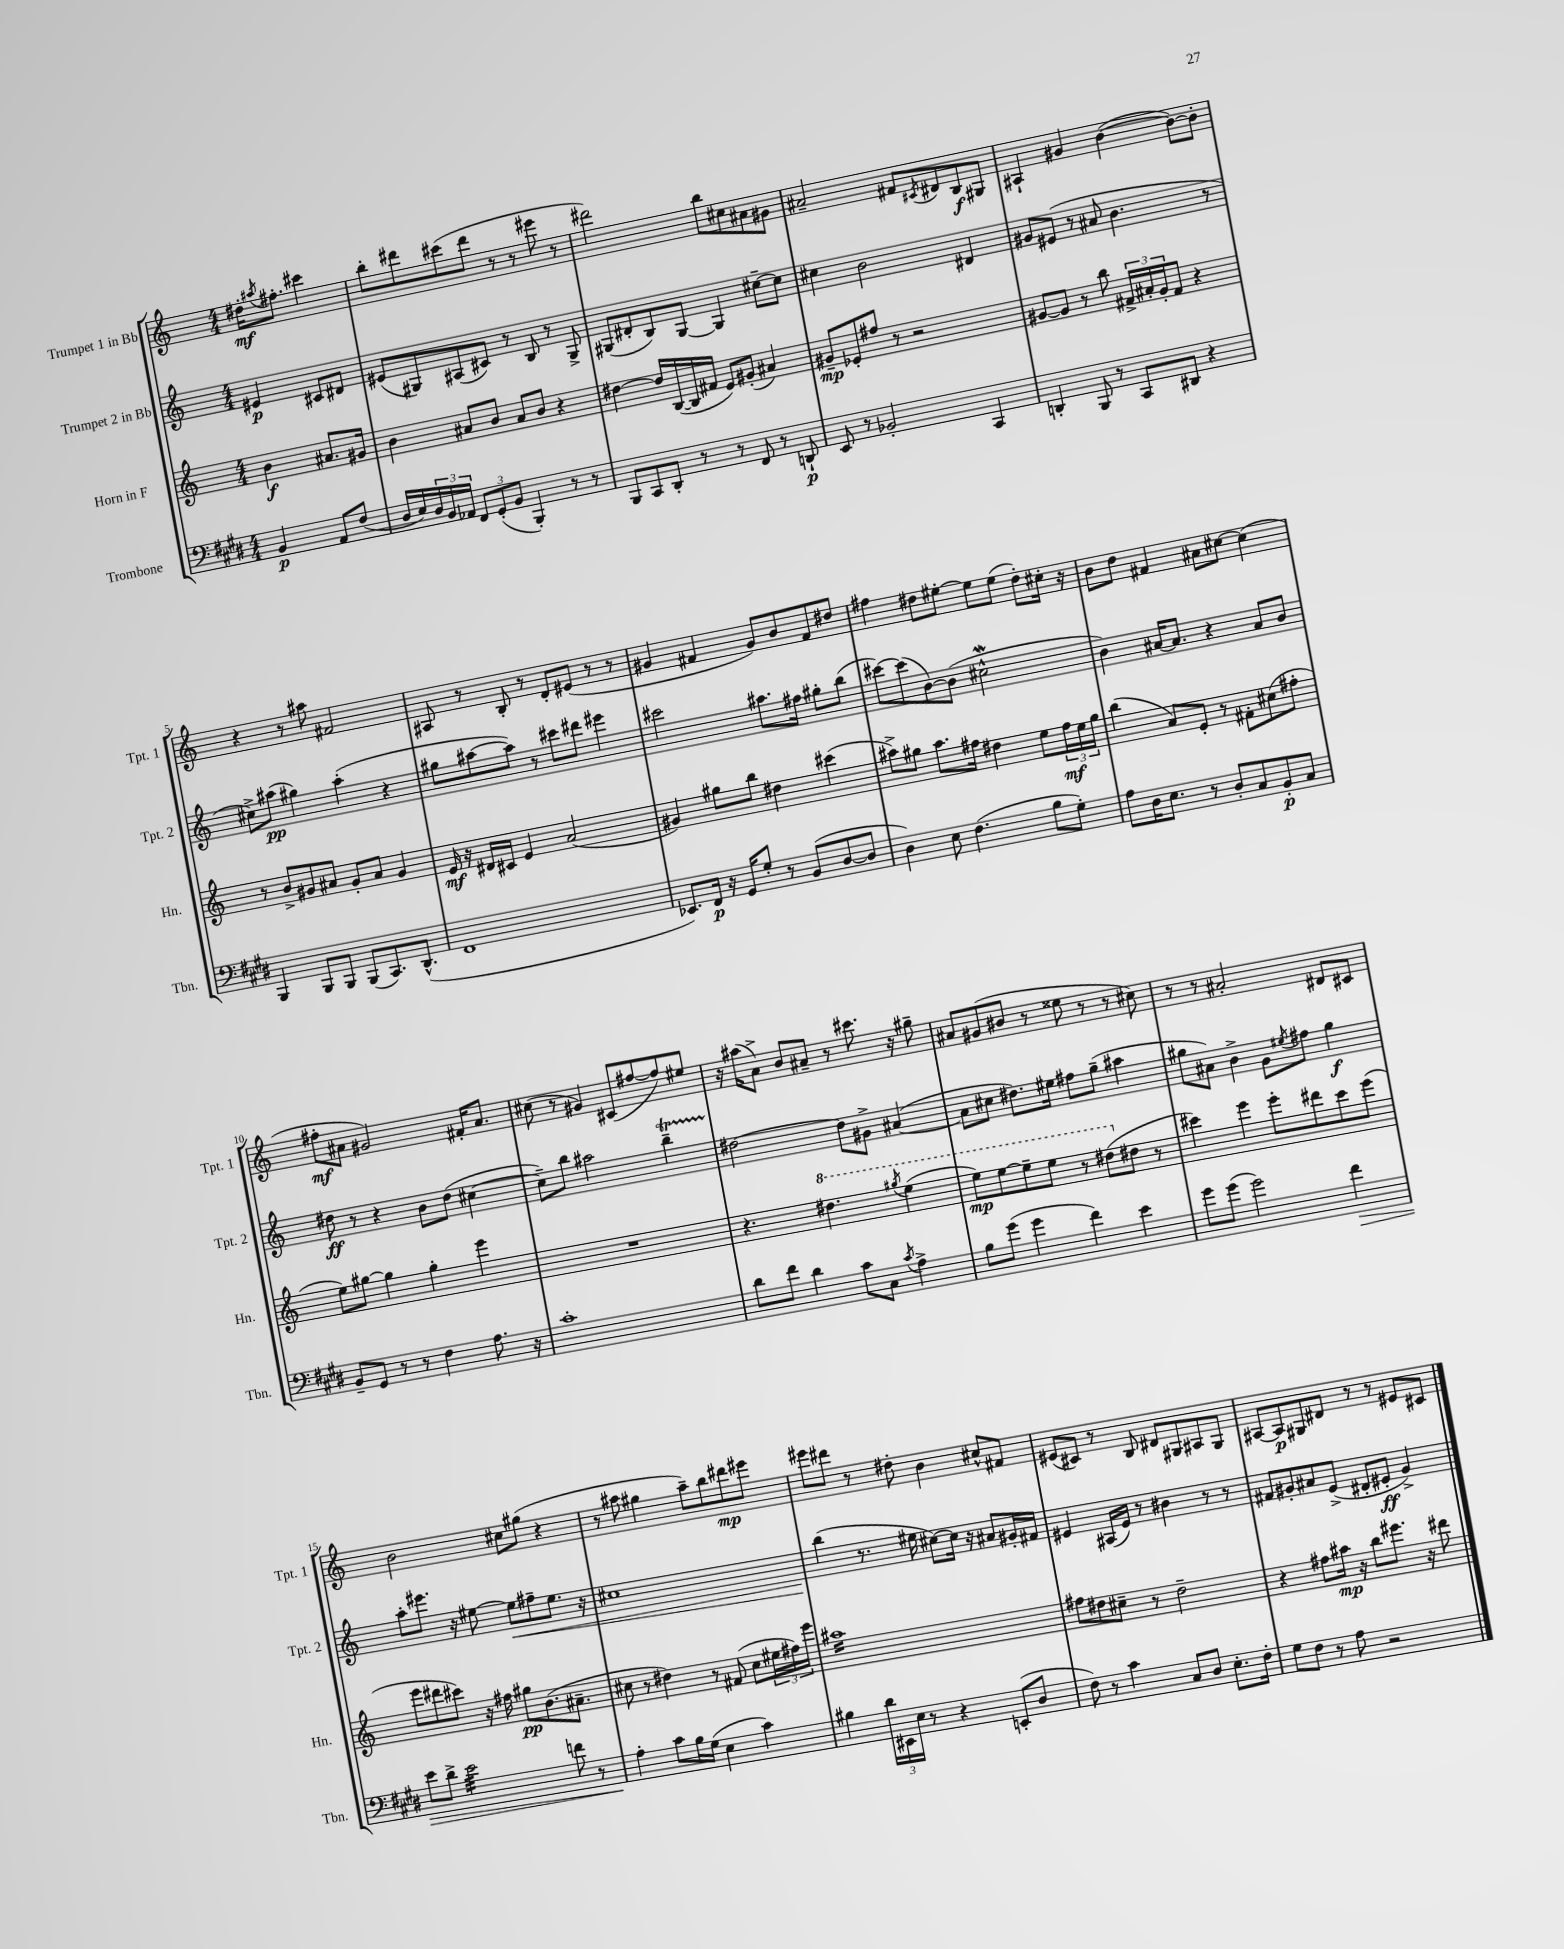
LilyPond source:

<<
\new StaffGroup <<
\new Staff = "s0" \with { instrumentName = "Trumpet 1 in Bb" shortInstrumentName = "Tpt. 1" } {
    \clef treble \key c \major \numericTimeSignature \time 4/4 \partial 2
    dis''16-.\mf \acciaccatura { ais''8 } fis''8.-. cis'''4 |
    b''8-. dis'''8 cis'''8( dis'''8 r8 r8 eis'''8 r8 |
    dis'''2) b''8 cis''8 ais'8 gis'8 |
    ais'2-- fis'8 \acciaccatura { cis'8 } dis'8 b8\f gis8 |
    ais4-! gis'4 b'4~( b'8~) b'8-. |
    r4 r8 ais''8 fis'2 |
    ais8 r8 b8-. r8 d'8-. eis'8( r8 r8 |
    gis'4 fis'4 gis'8) b'8 fis'8 dis''8 |
    fis''4 dis''8 eis''8~-. eis''8 eis''8( dis''8-.) cis''16-. r16 |
    b'8 d''8 fis'4 ais'8 cis''8~ cis''4( |
    fis''8-.\mf ais'8 gis'2) fis'16-. ais'8. |
    cis''8( r8 gis'4) cis'8( fis''8~ fis''8) eis''8 |
    r16 ais''16( a'8->) b'8 ais'8-- r8 cis'''8. r16 gis''8-- |
    ais'8 gis'8( bis'8 r8 eisis''8 r8 r8 cis''8) |
    r8 r8 ais'2-. dis'8 cis'8 |
    b'2 cis''8 gis''8( r4 |
    r8 ais''8 gis''4 ais''8--) b''8 dis'''8\mp eis'''8 |
    eis'''8 dis'''8 r8 dis''8-. b'4 cis''8-^ fis'8 |
    eis'8( cis'8) r8 b8 dis'8 gis8 ais8 gis8 |
    ais8~ ais8\p gis8 dis'8 r8 r8 eis'8 cis'8 \bar "|." |
}
\new Staff = "s1" \with { instrumentName = "Trumpet 2 in Bb" shortInstrumentName = "Tpt. 2" } {
    \clef treble \key c \major \numericTimeSignature \time 4/4 \partial 2
    eis'4\p cis'8 dis'8 |
    eis'8( gis8) ais8( cis'8) r8 b8 r8 gis8-> |
    gis8( dis'8-. b8) gis8~ gis4 cis''8~-- cis''8 |
    cis''4 b'2 dis'4 |
    gis'8 eis'8( r8 ais'8 b'4. r8 |
    cis''8->) ais''8\pp( gis''4) ais''4-.( r4 |
    gis''8 ais''8~ ais''8) r8 cis'''8 dis'''8 eis'''4 |
    cis'''2 ais''8. fis''16 gis''8-. b''8( |
    cis'''8~) cis'''8( b'8~) b'8( cis''2-^\mordent |
    b'4) ais'16~ ais'8. r4 ais'8 b'8 |
    dis''8\ff r8 r4 b'8 dis''8( cis''4~ |
    cis''8--) b''8 ais''2 b''4--\startTrillSpan |
    dis''2~\stopTrillSpan dis''8 gis'8-> ais'4~( |
    ais'8 cis''8 dis''8.) eis''16 fis''8 g''8--( ais''4 |
    gis''8 ais'8) b'4-> g'8 \acciaccatura { eis''8 } fis''8 gis''4\f |
    a''8-. eis'''8. r16 eis''8~ eis''8\< fis''8-- eis''8. r16 |
    cis''1 |
    b''4\!( r8. eis''16 cis''8~) cis''16 r16 ais'8 gis'16-. fis'16 |
    eis'4 ais16( eis'16) r8 bis'4 r8 r8 |
    fis'8 gis'8-. ais'8 e'8->( dis'8-. eis'8-.\ff gis'4->) \bar "|." |
}
\new Staff = "s2" \with { instrumentName = "Horn in F" shortInstrumentName = "Hn." } {
    \clef treble \key c \major \numericTimeSignature \time 4/4 \partial 2
    b'4\f ais'8. gis'16 |
    b'4 ais'8 b'8 ais'8 b'8 r4 |
    dis''4~ dis''16 b16~( b16 fis'16 e'8) gis'8-.( ais'4) |
    gis'8--\mp ees'8-. fis''8 r8 r2 |
    gis'8~ gis'8 r8 b''8 \tuplet 3/2 { fis'16-> ais'16-. gis'16-. } fis'8 r4 |
    r8 b'8-> gis'8 ais'8 gis'8-. ais'8 gis'4 |
    e'16\mf r16 dis'16 cis'16 e'4 a'2( |
    gis'4) gis''8 b''8 dis''4 cis'''4( |
    ais''8->) gis''8 ais''8. fis''16 dis''4 e''8 \tuplet 3/2 { fis''16\mf e''16 gis''16 } |
    b''4( a'8) e'8-. r8 fis'8-. cis''8( fis''8-. |
    e''8) gis''8~ gis''4 gis''4-. e'''4 |
    R1 |
    r4. \ottava #1 dis'''4. \acciaccatura { gis'''8 } e'''4( |
    e'''8\mp) e'''8~ e'''8-- e'''8 r8 dis'''8( \ottava #0 dis''8 r8 |
    cis'''4) e'''4 e'''8-. dis'''8 cis'''8 e'''8( |
    e'''8 dis'''8 cis'''8) r16 fis''16 gis''8\pp b'8.( ais'8.-- |
    cis''8 r8 dis''4) r8 fis'8( cis''8 \tuplet 3/2 { eis''16 fis''16) e'''16 } |
    ais''1:16 |
    fis''8 dis''8 cis''8-- r8 dis''2-- |
    r4 fis''8 ais''16\mp r16 b''8 eis'''8. r16 dis'''8 \bar "|." |
}
\new Staff = "s3" \with { instrumentName = "Trombone" shortInstrumentName = "Tbn." } {
    \clef bass \key e \major \numericTimeSignature \time 4/4 \partial 2
    b,4\p a,8 fis8( |
    dis16 e16) \tuplet 3/2 { dis16 b,16 aes,16 } \tuplet 3/2 { fis,8 gis,8-.( b,8 } b,,4-.) r8 r8 |
    b,,8 cis,8 dis,8-. r8 r8 fis,8 r8 d,8-!\p |
    e,8 r8 bes,2-. cis,4 |
    d,4-. b,,8 r8 cis,8 dis,8 r4 |
    b,,4 b,,8 b,,8 b,,8( cis,8.) dis,8.-^( |
    fis,1 |
    ees,8.) fis,16\p r16 gis,16 gis8-. r8 b,8( dis8~ dis8 |
    dis4) e8 fis4.( b8 gis8-.) |
    a8 dis16 e8. r8 dis8-. cis8 b,8-.\p cis8 |
    b,8-- gis,8 r8 r8 fis4 a8. r16 |
    cis'1-. |
    dis'8 fis'8 dis'4 cis'8 cis8 \acciaccatura { cis'8 } a4-> |
    b8 gis'8( gis'4 fis'4) e'4 |
    gis'8 gis'8( gis'2) fis'4\> |
    e'8 dis'8-> e'2:32 f'8 r8 |
    a4-.\! cis'8 b16 gis16( e4 cis'4) |
    bis4 \tuplet 3/2 { dis'16 eis,16 e16 } r8 r4 e,8-.( dis8 |
    fis8) r8 cis'4 cis8 dis8 e8.-. fis16-. |
    gis8 fis8 r8 a8 r2 \bar "|." |
}
>>
>>
